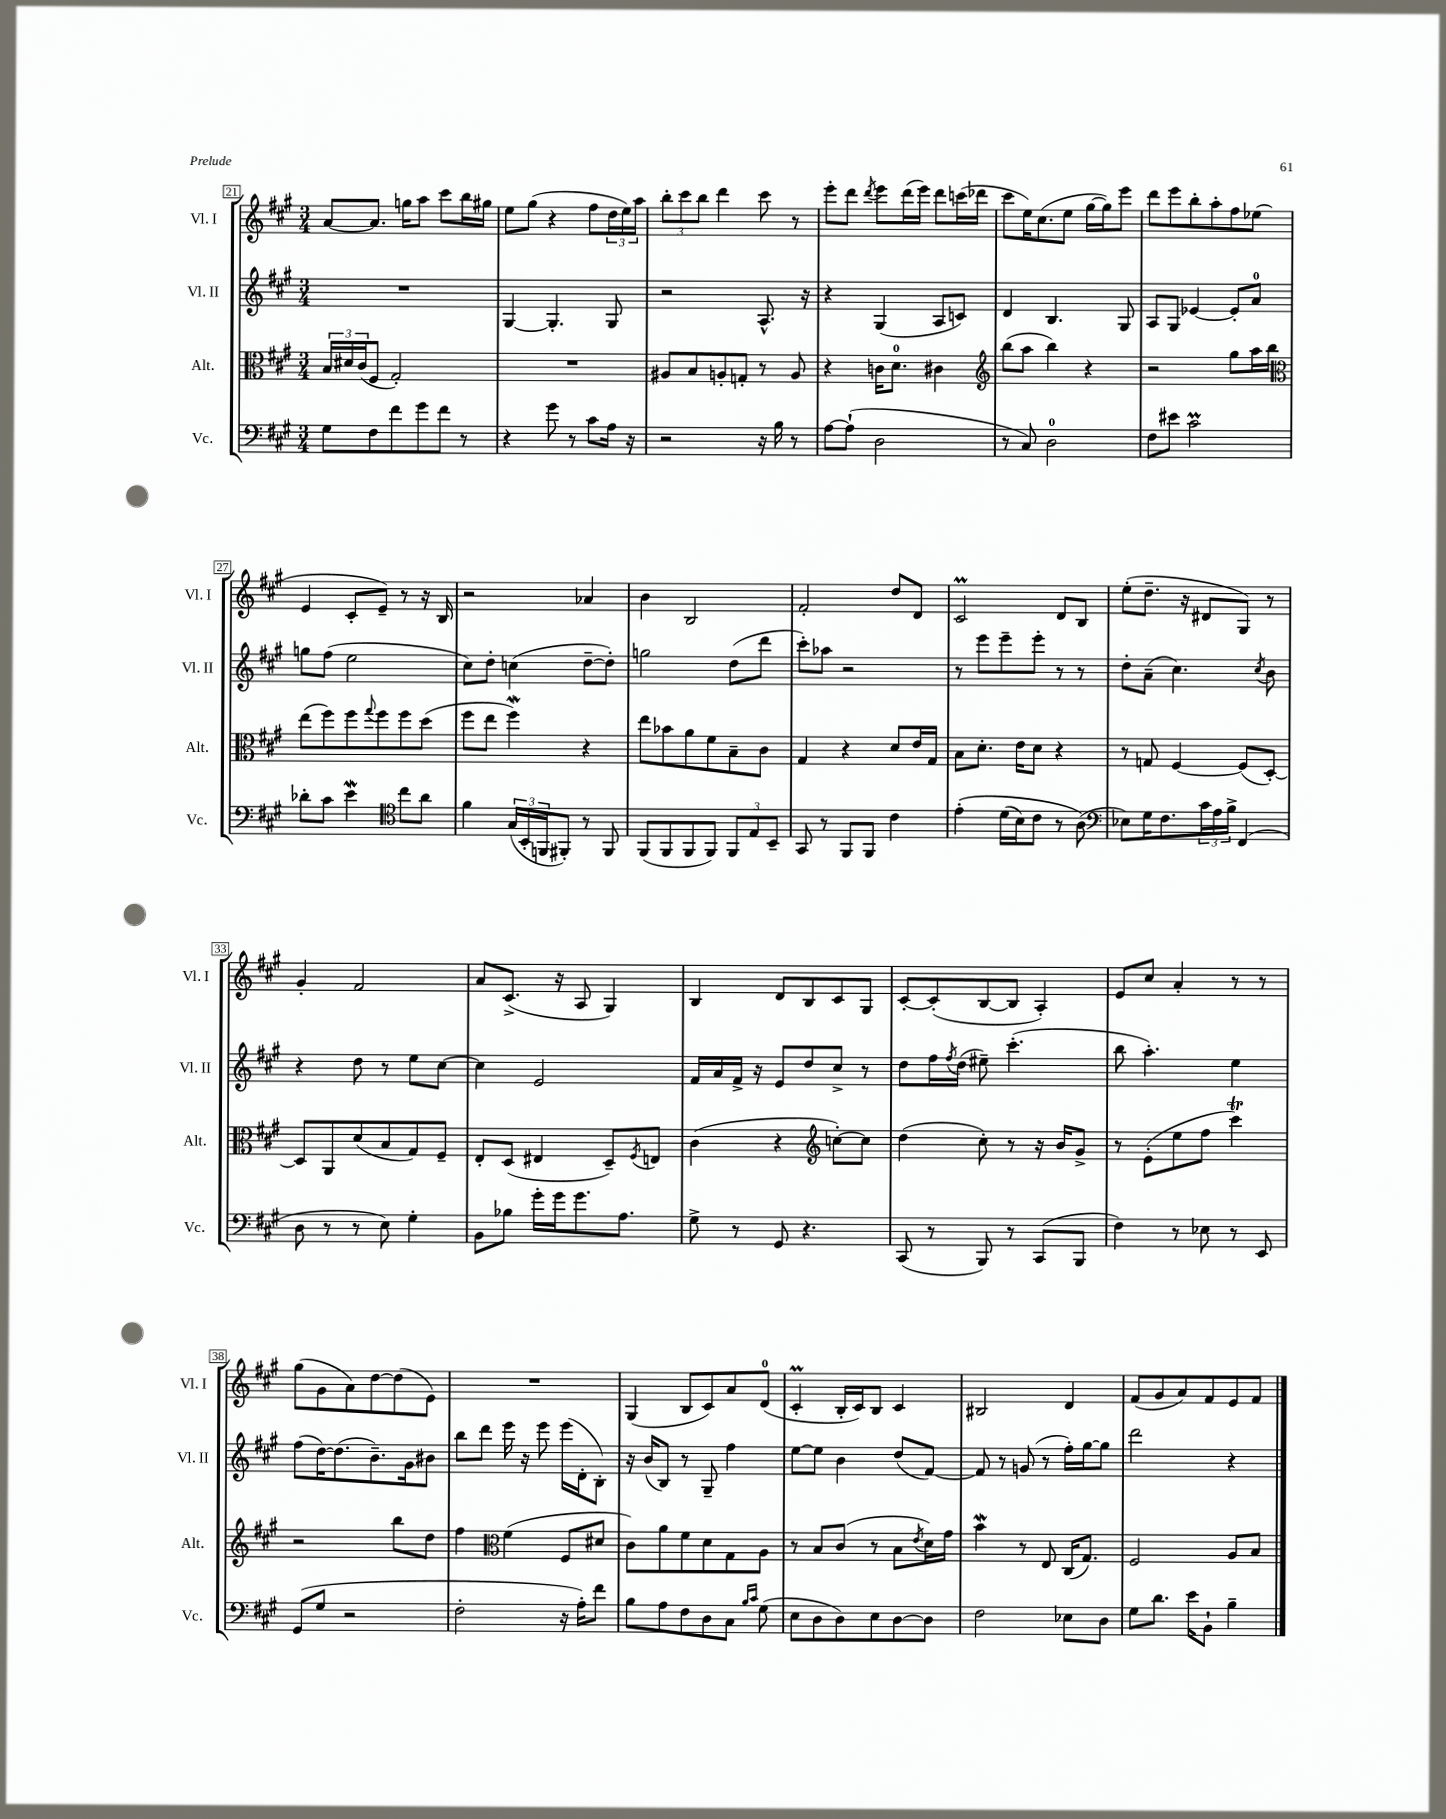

**kern	**kern	**kern	**kern
*part4	*part3	*part2	*part1
*staff4	*staff3	*staff2	*staff1
*I"Vc.	*I"Alt.	*I"Vl. II	*I"Vl. I
*I'Vc.	*I'Alt.	*I'Vl. II	*I'Vl. I
*clefF4	*clefC3	*clefG2	*clefG2
*k[f#c#g#]	*k[f#c#g#]	*k[f#c#g#]	*k[f#c#g#]
*M3/4	*M3/4	*M3/4	*M3/4
=21	=21	=21	=21
8G#\L	24B/LL	2.r	[8a/L
.	24d#X/	.	.
.	(24c#/J	.	.
8F#\	8F#/J	.	8.a/J]
8f#\	2G#'/)	.	.
.	.	.	16ggn\KL
8g#\	.	.	8aa\J
8f#\J	.	.	8ccc#\L
8r	.	.	16bb\L
.	.	.	16gg#X\JJ
=22	=22	=22	=22
4r	2.r	[4G#/	8ee\L
.	.	.	(8gg#\J
8g#\	.	4.G#'/]	4r
8r	.	.	.
8c#\L	.	.	8ff#\L
16A\Jk	.	8G#/	24dd\L
.	.	.	24ee\)
16r	.	.	.
.	.	.	24aa\JJ
=23	=23	=23	=23
2r	8A#X/L	2r	12bb'\L
.	.	.	12ccc#\
.	8B/	.	.
.	.	.	12bb\J
.	8An'/	.	4ddd\
.	8Gn'/J	.	.
16r	8r	8.A^^/	8ccc#\
16B\	.	.	.
8r	8A/	.	8r
.	.	16r	.
=24	=24	=24	=24
[8A\L	4r	4r	8eee'\L
(8A`\J]	.	.	8ddd\J
.	.	.	8qddd/
2D\	16cn\KL	(4G#/	8eee\L
.	8.d\J	.	.
.	.	.	(16ddd\L
.	.	.	16eee\JJ)
.	4c#X\	8A/L	8ddd\L
.	.	8cn/J)	(16cccn\L
.	.	.	16ddd-X\JJ
=25	=25	=25	=25
*	*clefG2	*	*
8r	(8bb\L	4d/	8ccc#\L
8C#/)	8aa\J	.	16ee\K)
.	.	.	(8.cc#\
2D\	4bb\)	4.B/	.
.	.	.	8ee\J
.	4r	.	[16gg#\LL
.	.	.	16gg#\J])
.	.	8G#/	8eee\J
=26	=26	=26	=26
8F#\L	2r	8A/L	8ddd\L
8e#X\J	.	8G#/J	8eee\
2c#m\	.	[4e-X/	8bb'\
.	.	.	8aa'\
.	8gg#\L	8e-'/L]	8ff#\
.	16aa\L	8a/J	(8ee-X\J
.	16bb\JJ	.	.
!!LO:LB:g=z
=27	=27	=27	=27
*	*clefC3	*	*
8d-X'\L	(8ee\L	8ggn\L	4e/
8c#\J	8ff#\)	(8ff#\J	.
4eW\	8ff#\	2ee\	8c#'/L
.	8qqgg#/	.	.
.	8ff#\	.	8e~/J)
*clefC4	*	*	*
8cc#\L	8ff#\	.	8r
8a\J	(8dd\J	.	16r
.	.	.	16B/
=28	=28	=28	=28
4f#\	8ff#\L	8cc#\L)	2r
.	8ee\J	8dd'\J	.
(24G#/LL	4ff#W\)	(4ccn\	.
24BB'/	.	.	.
24FFn/J	.	.	.
8FF#X'/J)	.	.	.
8r	4r	[8dd~\L	4a-X/
8FF#/	.	8dd'\J])	.
=29	=29	=29	=29
(8FF#/L	8ee\L	2ggn\	4b\
8FF#/	8b-X\	.	.
8FF#/	8a\	.	2B/
8FF#/J)	8f#\	.	.
12FF#/L	8B~\	(8dd\L	.
12E/	.	.	.
.	8c#\J	8ddd\J	.
12BB~/J	.	.	.
=30	=30	=30	=30
8GG#/	4G#/	8ccc#'\L)	2f#'/
8r	.	8aa-X\J	.
8FF#/L	4r	2r	.
8FF#/J	.	.	.
4c#\	8d/L	.	8dd/L
.	16e/L	.	8d/J
.	16G#/JJ	.	.
=31	=31	=31	=31
(4e'\	8B\L	8r	2c#m/
.	8.d'\J	8eee\L	.
(16d\LL	.	8eee~\	.
16B\J)	16e\KL	.	.
8c#\J	8d\J	8eee'\J	.
8r	4r	8r	8d/L
(8A\)	.	8r	8B/J
=32	=32	=32	=32
*clefF4	*	*	*
8E-X\L)	8r	8dd'\L	(8ee'\L
16G#\K	8Gn/	(8a~\J	8.dd~\J
8.F#\	.	.	.
.	[4F#/	4.cc#\)	.
.	.	.	16r
24c#\L	.	.	8d#X/L
24A\	.	.	.
24B^\JJ	.	.	.
(4FF#/	(8F#/L]	.	8G#/J)
.	.	8qcc#/	.
.	[8D'/J)	8b\	8r
!!LO:LB:g=z
=33	=33	=33	=33
8D\	8D/L]	4r	4g#'/
8r	8AA/	.	.
8r	(8d/	8dd\	2f#/
8E\)	8B/	8r	.
4G#'\	8G#/)	8ee\L	.
.	8F#~/J	[8cc#\J	.
=34	=34	=34	=34
8BB\L	8E'/L	4cc#\]	8a/L
8B-X\J	(8D/J	.	(8.c#^/J
16g#'\LL	4E#X/	2e/	.
16g#\J	.	.	16r
8.g#\	.	.	8A/
.	8D~/L)	.	4G#/)
8.A\J	.	.	.
.	8qF#/	.	.
.	8En/J	.	.
=35	=35	=35	=35
8G#^\	(4c#\	16f#/LL	4B/
.	.	16a/	.
8r	.	16f#^/JJ	.
.	.	16r	.
8GG#/	4r	8e/L	8d/L
4.r	.	8dd/	8B/
*	*clefG2	*	*
.	[8ccn'\L)	8cc#^/J	8c#/
.	8cc\J]	8r	8G#/J
=36	=36	=36	=36
(8CC#/	(4dd\	8dd\L	[8c#'/L
8r	.	16ff#\L	(8c#'/]
.	.	8qff#/	.
.	.	(16dd\JJ	.
8BBB/)	8cc#'\)	8ee#X~\)	[8B/
8r	8r	(4.ccc#'\	8B/J]
(8CC#/L	16r	.	4A'/)
.	16b/KL	.	.
8BBB/J	8g#^/J	.	.
=37	=37	=37	=37
4F#\)	8r	8bb\	8e/L
.	(8e'\L	4.aa'\)	8cc#/J
8r	8ee\	.	4a'/
8E-X\	8ff#\J	.	.
8r	4ccc#t\)	4ee\	8r
8EE/	.	.	8r
!!LO:LB:g=z
=38	=38	=38	=38
(8GG#/L	2r	(8ff#\L	(8gg#\L
8G#/J	.	[16dd\K)	8g#\
.	.	(8.dd\]	.
2r	.	.	8a\)
.	.	8.b~\)	[8dd\
.	8bb\L	.	(8dd\]
.	.	16g#\k	.
.	8dd\J	8b#X\J	8e\J)
=39	=39	=39	=39
2F#'\	4ff#\	8bb\L	2.r
.	.	8ddd\J	.
*	*clefC3	*	*
.	(4f#\	16eee\	.
.	.	16r	.
.	.	8eee\	.
16r	8F#/L	(16eee\LL	.
16A'\KL)	.	16d'\J	.
8f#\J	8d#X/J	8B'\J)	.
=40	=40	=40	=40
8B\L	8c#\L)	16r	(4G#/
.	.	(16b/KL	.
8A\	8a\	8B/J)	.
8F#\	8f#\	8r	8B/L
8D\	8d\	8G#~/	8c#/)
8C#\J	8G#\	4ff#\	8a/
16qqB/LL	.	.	.
16qqc#/JJ	.	.	.
(8G#\	8A\J	.	(8d/J
=41	=41	=41	=41
8E\L	8r	[8ee\L	4c#m'/
8D\	8B/L	8ee\J]	.
8D\)	(8c#/J	4b\	16B'/LL
.	.	.	16c#/J)
8E\	8r	.	8B/J
[8D\	8B\L	(8dd/L	4c#/
.	8qe/	.	.
8D\J]	16d\L)	[8f#/J)	.
.	16g#\JJ	.	.
=42	=42	=42	=42
2F#\	4bW\	8f#/]	2B#X/
.	.	8r	.
.	8r	(8gn/	.
.	8E/	8r	.
8E-X\L	(16C#/KL	16ff#'\LL)	4d/
.	8.G#/J)	[16gg#\J	.
8D\J	.	8gg#\J]	.
=43	=43	=43	=43
8G#\L	2F#/	2ddd\	(8f#/L
8.d\J	.	.	8g#/
.	.	.	8a/)
16e\KL	.	.	.
8BB`\J	.	.	8f#/
4B~\	8A/L	4r	8e/
.	8B/J	.	8f#/J
==	==	==	==
*-	*-	*-	*-
